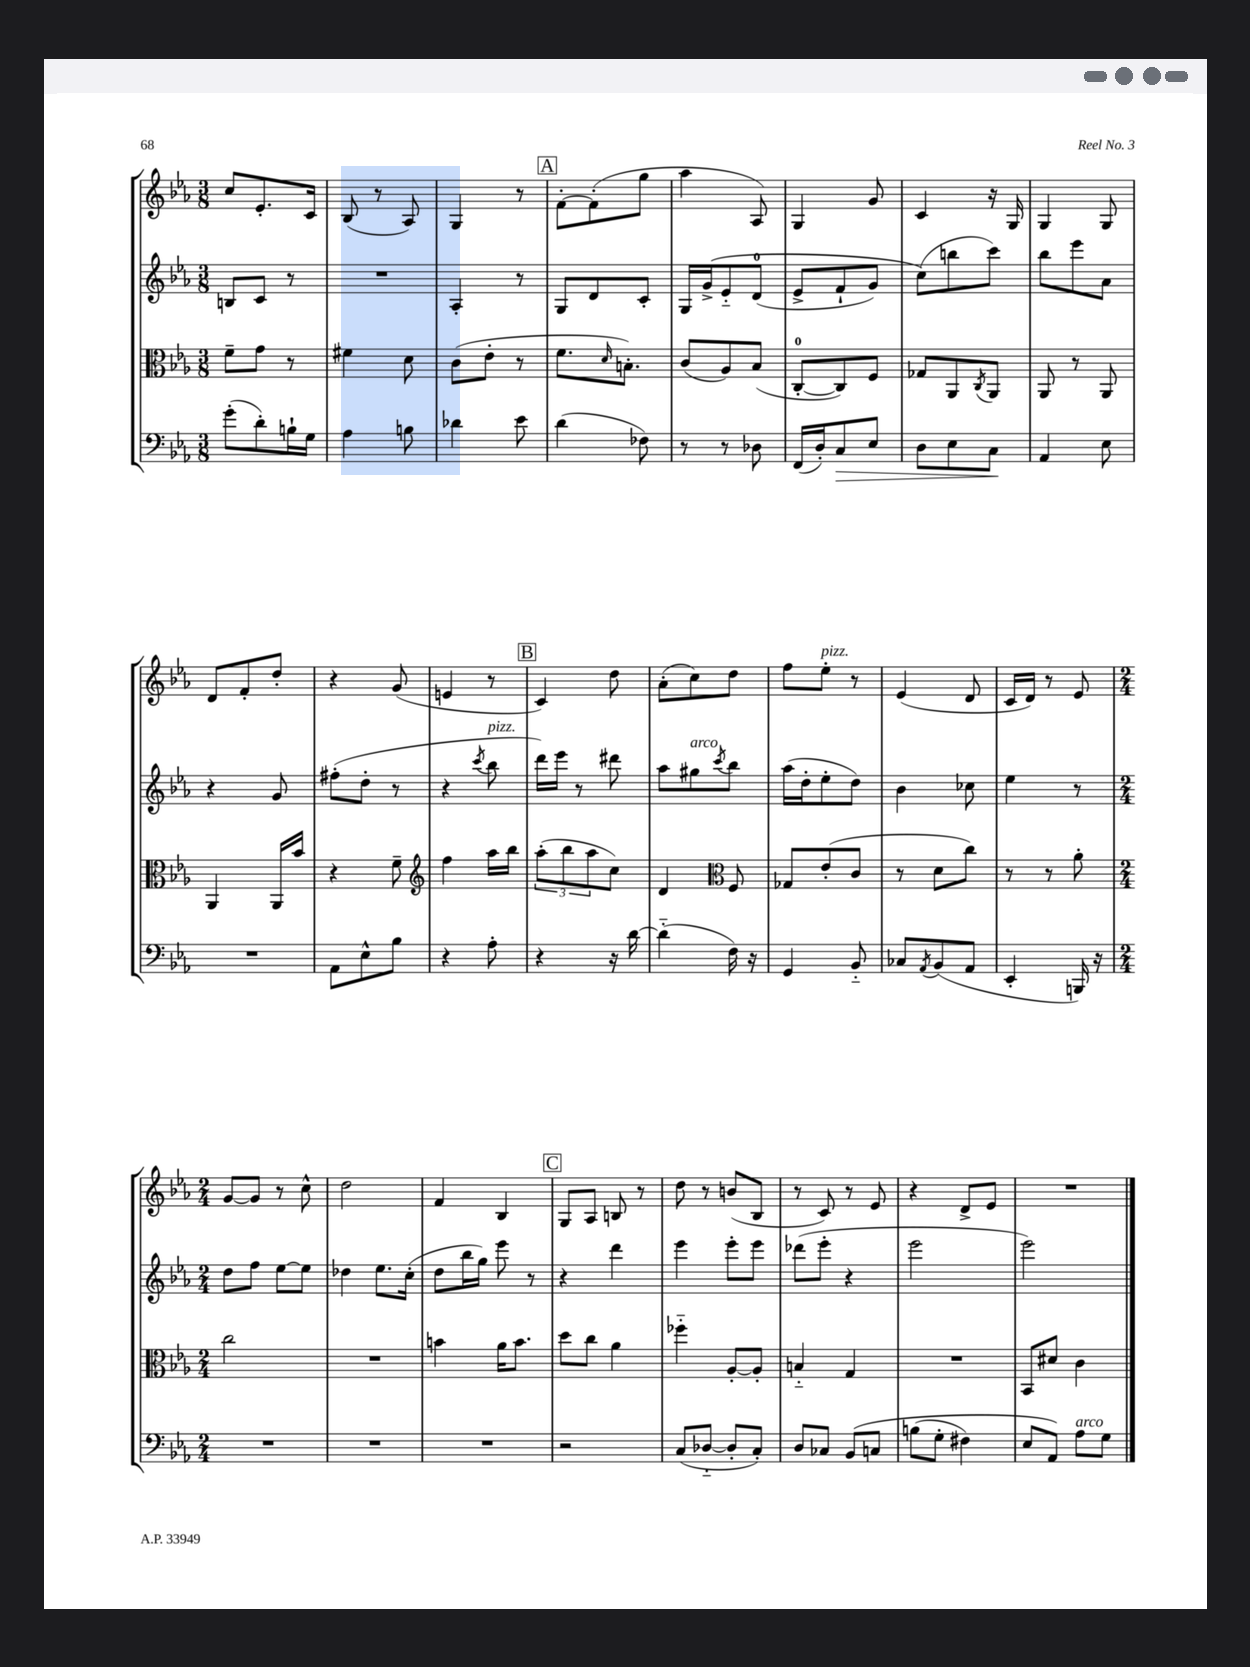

**kern	**dynam	**kern	**kern	**kern
*part4	*part4	*part3	*part2	*part1
*staff4	*staff4	*staff3	*staff2	*staff1
*clefF4	*	*clefC3	*clefG2	*clefG2
*k[b-e-a-]	*	*k[b-e-a-]	*k[b-e-a-]	*k[b-e-a-]
*M3/8	*	*M3/8	*M3/8	*M3/8
=2	=2	=2	=2	=2
(8g'\L	.	8f~\L	8Bn/L	8cc/L
8d'\)	.	8g\J	8c/J	8.e-'/
16Bn`\L	.	8r	8r	.
16G\JJ	.	.	.	16c/Jk
=3	=3	=3	=3	=3
4A-\	.	4f#X\	4.r	(8B-/
.	.	.	.	8r
8Bn\	.	8d\	.	8A-/)
=4	=4	=4	=4	=4
4d-X\	.	(8c\L	4A-'/	4G/
.	.	8e-'\J	.	.
8e-\	.	8r	8r	8r
!!LO:REH:place=s1:t=A
=5	=5	=5	=5	=5
(4d\	.	8.f\L	8G/L	[8f'\L
.	.	.	8d/	(8f'\]
.	.	16qqd/	.	.
.	.	8.Bn'\J)	.	.
8F-X\)	.	.	8c'/J	8gg\J
=6	=6	=6	=6	=6
8r	.	(8c/L	16G/LL	4aa-\
.	.	.	(16g^/J	.
8r	.	8A-/)	8e-/	.
8D-X\	.	(8B-/J	(8d/J	8A-/)
=7	=7	=7	=7	=7
(16FF/LL	.	[8C'/L	8e-^/L	4G/
16D'/J)	.	.	.	.
!	!LO:HP:b	!	!	!
8C/	>	8C/])	8f`/	.
8E-/J	.	8F/J	8g/J)	8g/
=8	=8	=8	=8	=8
8D\L	.	8G-X/L	(8cc\L)	4c/
8E-\	.	8AA-/	8bbn\	.
.	.	8qC/	.	.
8C\J	.	8AA-/J	8ccc\J)	16r
.	.	.	.	16G/
.	]	.	.	.
=9	=9	=9	=9	=9
4AA-/	.	8AA-/	8bb-\L	4G/
.	.	8r	8eee-\	.
8E-\	.	8AA-/	8a-\J	8G/
!!LO:LB:g=z
=10	=10	=10	=10	=10
4.r	.	4AA-/	4r	8d/L
.	.	.	.	8f'/
.	.	16AA-/LL	8g/	8dd'/J
.	.	16b-/JJ	.	.
=11	=11	=11	=11	=11
8AA-\L	.	4r	(8ff#X'\L	4r
8E-^^\	.	.	8dd'\J	.
8B-\J	.	8f~\	8r	(8g/
=12	=12	=12	=12	=12
*	*	*clefG2	*	*
4r	.	4ff\	4r	4en/
.	.	.	8qccc/	.
!	!	!	!LO:TX:a:i:t=pizz.	!
8A-'\	.	16aa-\LL	8bb-\	8r
.	.	16bb-\JJ	.	.
!!LO:REH:place=s1:t=B
=13	=13	=13	=13	=13
4r	.	(12aa-'\L	16ddd\LL)	4c/)
.	.	.	16eee-\JJ	.
.	.	12bb-\	.	.
.	.	.	8r	.
.	.	12aa-\	.	.
16r	.	8cc\J)	8ddd#X\	8dd\
[16d\	.	.	.	.
=14	=14	=14	=14	=14
(4d\]	.	4d/	8aa-\L	(8a-'\L
!	!	!	!LO:TX:a:i:t=arco	!
.	.	.	8gg#X\	8cc\)
*	*	*clefC3	*	*
.	.	.	8qccc/	.
16F\)	.	8F/	8bb-\J	8dd\J
16r	.	.	.	.
=15	=15	=15	=15	=15
4GG/	.	8G-X/L	(16aa-\LL	8ff\L
.	.	.	16dd'\J	.
!	!	!	!	!LO:TX:a:i:t=pizz.
.	.	(8e-'/	8ee-'\	8ee-'\J
8BB-/	.	8c/J	8dd\J)	8r
=16	=16	=16	=16	=16
8C-X/L	.	8r	4b-\	(4e-/
8qAA-/	.	.	.	.
(8BB-/	.	8d\L	.	.
8AA-/J	.	8cc\J)	8cc-X\	8d/
=17	=17	=17	=17	=17
4EE-'/	.	8r	4ee-\	16c/LL
.	.	.	.	16d/JJ)
.	.	8r	.	8r
16BBBn/)	.	8a-'\	8r	8e-/
16r	.	.	.	.
!!LO:LB:g=z
=18	=18	=18	=18	=18
*M2/4	*	*M2/4	*M2/4	*M2/4
2r	.	2cc\	8dd\L	[8g/L
.	.	.	8ff\J	8g/J]
.	.	.	[8ee-\L	8r
.	.	.	8ee-\J]	8cc^^\
=19	=19	=19	=19	=19
2r	.	2r	4dd-X\	2dd\
.	.	.	8.ee-\L	.
.	.	.	(16cc'\Jk	.
=20	=20	=20	=20	=20
2r	.	4bn\	8dd\L	4f/
.	.	.	16bb-\L	.
.	.	.	16gg\JJ)	.
.	.	16a-\KL	8eee-\	4B-/
.	.	8.b\J	.	.
.	.	.	8r	.
!!LO:REH:place=s1:t=C
=21	=21	=21	=21	=21
2r	.	8dd\L	4r	8G/L
.	.	8cc\J	.	8A-/J
.	.	4a-\	4ddd\	8Bn/
.	.	.	.	8r
=22	=22	=22	=22	=22
(8C/L	.	4ff-X\	4eee-\	8dd\
[8D-X/J	.	.	.	8r
8D-'/L]	.	[8A-'/L	8eee-'\L	(8bn/L
8C'/J)	.	8A-'/J]	8eee-\J	8B-/J
=23	=23	=23	=23	=23
8D/L	.	4Bn/	(8ddd-X\L	8r
8C-X/J	.	.	8eee-'\J	8c/)
(8BB-/L	.	4G/	4r	8r
8Cn/J	.	.	.	8e-/
=24	=24	=24	=24	=24
(8Bn\L	.	2r	2eee-\	4r
8G'\J	.	.	.	.
4F#X\)	.	.	.	8d^/L
.	.	.	.	8e-/J
=25	=25	=25	=25	=25
8E-/L	.	8BB-/L	2eee-\)	2r
8AA-/J)	.	8d#X/J	.	.
!LO:TX:a:i:t=arco	!	!	!	!
8A-\L	.	4c\	.	.
8G\J	.	.	.	.
==	==	==	==	==
*-	*-	*-	*-	*-
